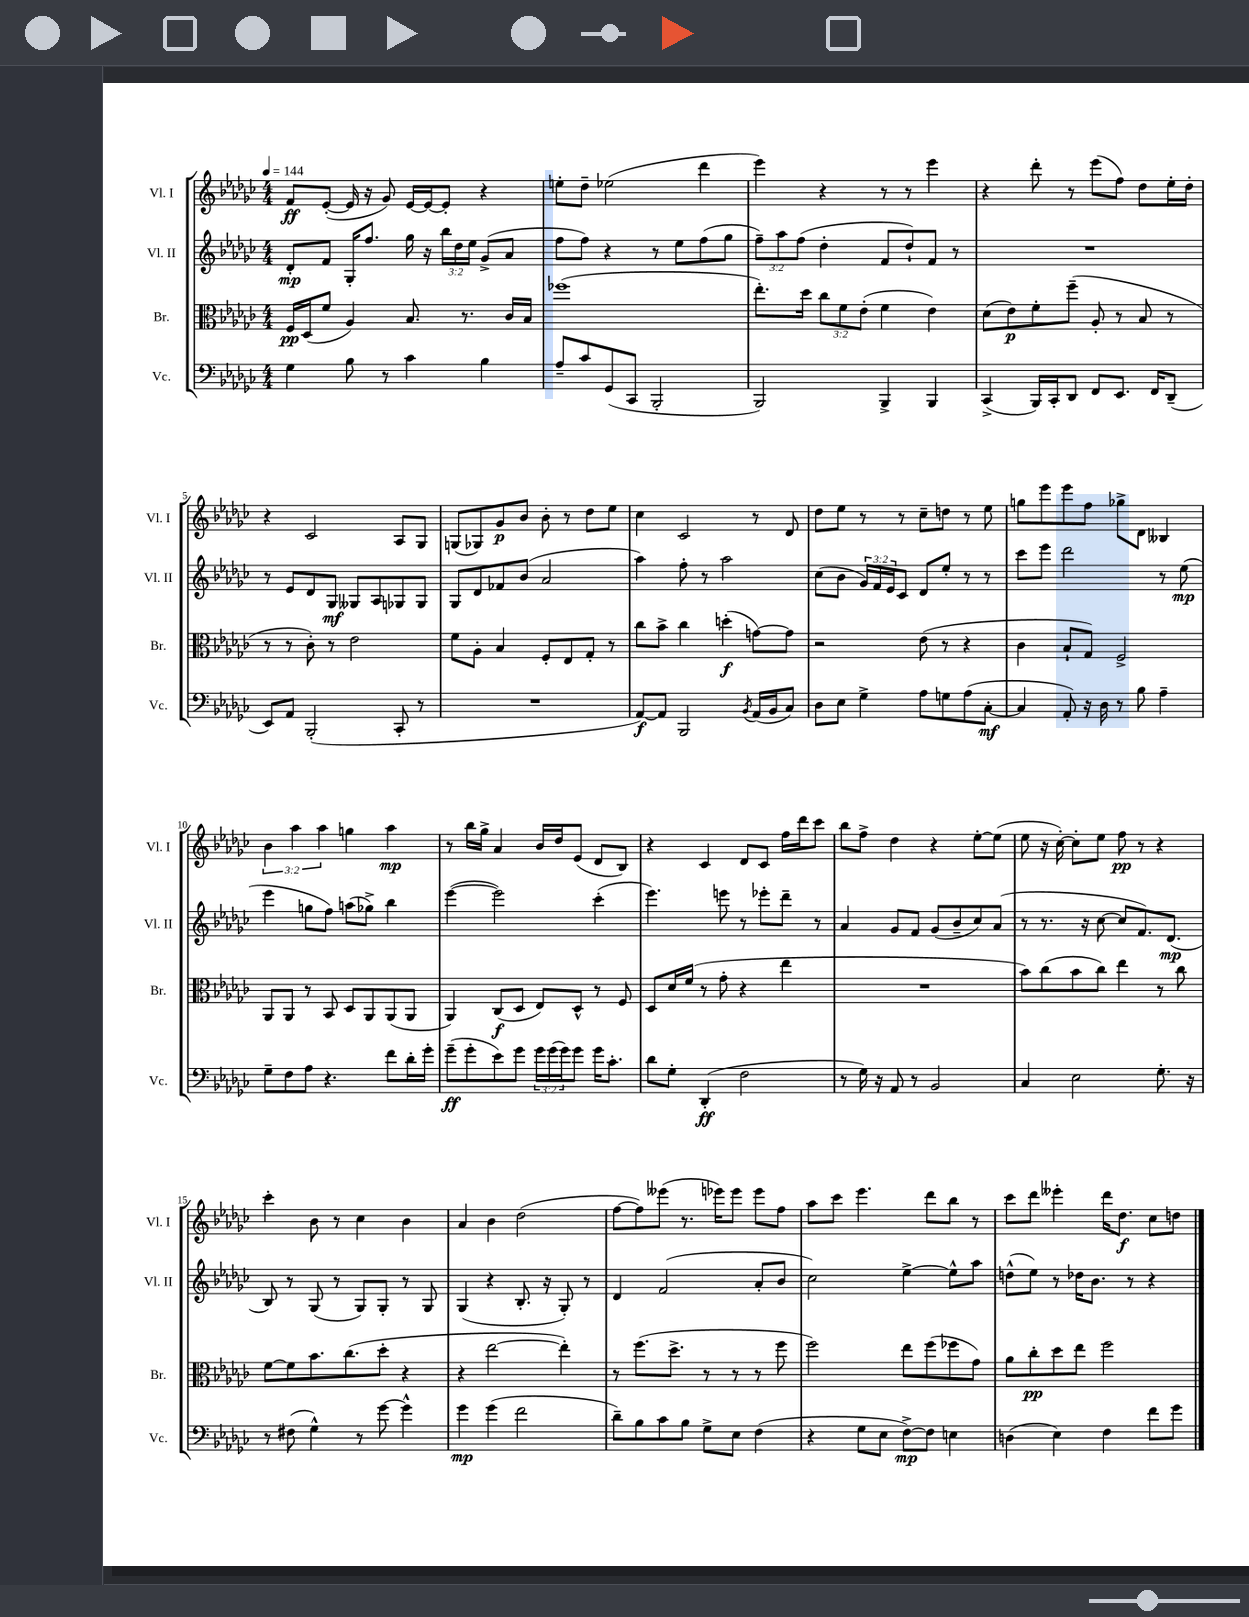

**kern	**dynam	**kern	**dynam	**kern	**dynam	**kern	**dynam
*part4	*part4	*part3	*part3	*part2	*part2	*part1	*part1
*staff4	*staff4	*staff3	*staff3	*staff2	*staff2	*staff1	*staff1
*I"Vc.	*	*I"Br.	*	*I"Vl. II	*	*I"Vl. I	*
*I'Vc.	*	*I'Br.	*	*I'Vl. II	*	*I'Vl. I	*
*clefF4	*	*clefC3	*	*clefG2	*	*clefG2	*
*k[b-e-a-d-g-c-]	*	*k[b-e-a-d-g-c-]	*	*k[b-e-a-d-g-c-]	*	*k[b-e-a-d-g-c-]	*
*M4/4	*	*M4/4	*	*M4/4	*	*M4/4	*
*MM144	*	*MM144	*	*MM144	*	*MM144	*
=1	=1	=1	=1	=1	=1	=1	=1
4G-\	.	16F/LL	pp	8d-'/L	mp	8f/L	ff
.	.	(16D-/J	.	.	.	.	.
.	.	8f/J	.	8f/J	.	([8e-'/J	.
8B-\	.	4A-/)	.	16G-'/KL	.	16e-/]	.
.	.	.	.	8.ff/J	.	16r	.
8r	.	.	.	.	.	8g-/)	.
4c-\	.	8.B-/	.	16gg-\	.	[16e-/LL	.
.	.	.	.	16r	.	16e-/J_	.
.	.	.	.	24bb-\LL	.	8e-'/J]	.
.	.	.	.	24dd-\	.	.	.
.	.	8.r	.	.	.	.	.
.	.	.	.	24ee-\JJ	.	.	.
4B-\	.	.	.	(8g-^/L	.	4r	.
.	.	16c-/LL	.	8a-/J	.	.	.
.	.	16B-/JJ	.	.	.	.	.
=2	=2	=2	=2	=2	=2	=2	=2
8A-~/L	.	(1ff-X	.	8ff\L	.	8een'\L	.
8c-/	.	.	.	8ff\J)	.	8dd-~\J	.
(8GG-/	.	.	.	4r	.	(2ee-X\	.
8CC-/J	.	.	.	.	.	.	.
2BBB-'/	.	.	.	8r	.	.	.
.	.	.	.	8ee-\L	.	.	.
.	.	.	.	(8ff\	.	4ddd-\	.
.	.	.	.	8gg-\J	.	.	.
=3	=3	=3	=3	=3	=3	=3	=3
2BBB-/)	.	8.ee-'\L)	.	12ff~\L)	.	4eee-\)	.
.	.	.	.	12aa-\	.	.	.
.	.	.	.	(12ff\J	.	.	.
.	.	16dd-\Jk	.	.	.	.	.
.	.	12cc-\L	.	4dd-'\	.	4r	.
.	.	12f\	.	.	.	.	.
.	.	(12e-'\J	.	.	.	.	.
4BBB-^/	.	4f\	.	8f/L	.	8r	.
.	.	.	.	8dd-`/)	.	8r	.
4BBB-/	.	4e-\)	.	8f/J	.	4eee-\	.
.	.	.	.	8r	.	.	.
=4	=4	=4	=4	=4	=4	=4	=4
(4CC-^/	.	(8d-\L	.	1r	.	4r	.
.	.	8e-\)	p	.	.	.	.
16BBB-/LL)	.	8f'\	.	.	.	8ddd-'\	.
16CC-'/J	.	.	.	.	.	.	.
8DD-/J	.	(8ff~\J	.	.	.	8r	.
8FF/L	.	8A-'/	.	.	.	(8eee-\L	.
8.EE-/J	.	8r	.	.	.	8ff\J)	.
.	.	8B-/	.	.	.	8dd-\L	.
16FF/KL	.	.	.	.	.	.	.
(8DD-~/J	.	8r	.	.	.	16ee-'\L	.
.	.	.	.	.	.	16dd-'\JJ	.
!!LO:LB:g=z
=5	=5	=5	=5	=5	=5	=5	=5
8EE-/L)	.	8r	.	8r	.	4r	.
8AA-/J	.	8r	.	8e-/L	.	.	.
(2BBB-'/	.	8c-'\)	.	8d-/	.	2c-/	.
.	.	8r	.	8G-/J	mf	.	.
.	.	2e-\	.	8G--X/L	.	.	.
.	.	.	.	8A-/	.	.	.
8CC-'/	.	.	.	8G-X/	.	8A-/L	.
8r	.	.	.	8G-/J	.	8G-/J	.
=6	=6	=6	=6	=6	=6	=6	=6
1r	.	8f\L	.	8G-/L	.	(8Gn/L	.
.	.	8A-'\J	.	8d-/	.	8G-X/)	.
.	.	4B-/	.	8f-X/	.	8g-/	p
.	.	.	.	(8b-/J	.	8b-/J	.
.	.	8F'/L	.	2a-/	.	8b-'\	.
.	.	8E-/	.	.	.	8r	.
.	.	8G-'/J	.	.	.	8dd-\L	.
.	.	8r	.	.	.	8ee-\J	.
=7	=7	=7	=7	=7	=7	=7	=7
[8AA-/L)	f	8cc-\L	.	4aa-\)	.	4cc-\	.
8AA-/J]	.	8b-^\J	.	.	.	.	.
2BBB-/	.	4cc-\	.	8ff'\	.	2c-/	.
.	.	.	.	8r	.	.	.
.	.	(4ddn'\	f	2aa-\	.	.	.
8qBB-/	.	.	.	.	.	.	.
(16AA-/LL	.	[8gn\L)	.	.	.	8r	.
16BB-/J	.	.	.	.	.	.	.
8C-/J)	.	8g\J]	.	.	.	8d-/	.
=8	=8	=8	=8	=8	=8	=8	=8
8D-\L	.	2r	.	(8cc-\L	.	8dd-\L	.
8E-\J	.	.	.	8b-\J	.	8ee-\J	.
4G-^\	.	.	.	24g-/LL)	.	8r	.
.	.	.	.	24f/	.	.	.
.	.	.	.	24e-/J	.	.	.
.	.	.	.	8c-/J	.	8r	.
8A-\L	.	(8e-\	.	8d-/L	.	8cc-~\L	.
8Gn\	.	8r	.	8ee-'/J	.	8ddn\J	.
(8A-\	.	4r	.	8r	.	8r	.
[8C-'\J	mf	.	.	8r	.	8ee-\	.
=9	=9	=9	=9	=9	=9	=9	=9
4C-/]	.	4c-\	.	8ccc-\L	.	8ggn\L	.
.	.	.	.	8eee-\J	.	8eee-\	.
8AA-'/)	.	8B-`/L	.	2ddd-\	.	8eee-\	.
16r	.	8G-/J)	.	.	.	8ff\J	.
16D-\	.	.	.	.	.	.	.
8r	.	2F^/	.	.	.	8gg-X^\L	.
8B-\	.	.	.	.	.	8d-\J	.
4A-~\	.	.	.	8r	.	4B--X/	.
.	.	.	.	(8ee-\	mp	.	.
!!LO:LB:g=z
=10	=10	=10	=10	=10	=10	=10	=10
8G-~\L	.	8AA-/L	.	4eee-\	.	6b-\	.
8F\	.	8AA-/J	.	.	.	.	.
.	.	.	.	.	.	6aa-\	.
8A-\J	.	8r	.	8ggn\L	.	.	.
.	.	.	.	.	.	6aa-\	.
4.r	.	8BB-/	.	8ff\J)	.	.	.
.	.	8D-/L	.	(8aan\L	.	4ggn\	.
.	.	8AA-/	.	8gg-X^\J)	.	.	.
8f\L	.	(8AA-/	.	4bb-\	.	4aa-\	mp
16d-'\L	.	8AA-/J	.	.	.	.	.
16g-'\JJ	.	.	.	.	.	.	.
=11	=11	=11	=11	=11	=11	=11	=11
(8g-~\L	ff	4AA-/)	.	([4eee-\	.	8r	.
8g-'\	.	.	.	.	.	16bb-\LL	.
.	.	.	.	.	.	16gg-^\JJ	.
8e-\)	.	(8C-/L	f	2eee-\])	.	4a-/	.
8g-\J	.	8D-/J	.	.	.	.	.
24g-\LL	.	8E-/L)	.	.	.	16b-/LL	.
(24g-\	.	.	.	.	.	.	.
.	.	.	.	.	.	16dd-/J	.
24g-\J)	.	.	.	.	.	.	.
8g-\J	.	8D-^^/J	.	.	.	(8e-/J	.
16g-\KL	.	8r	.	(4ccc-'\	.	8d-/L	.
8.c-'\J	.	.	.	.	.	.	.
.	.	8F/	.	.	.	8B-/J)	.
=12	=12	=12	=12	=12	=12	=12	=12
8d-\L	.	8D-/L	.	4.eee-\)	.	4r	.
8G-'\J	.	16d-/L	.	.	.	.	.
.	.	(16f/JJ	.	.	.	.	.
(4DD-'/	ff	8r	.	.	.	4c-/	.
.	.	8g-'\	.	8eeen\	.	.	.
2F\	.	4r	.	8r	.	8d-/L	.
.	.	.	.	8eee-X'\L	.	8c-/J	.
.	.	4ee-\	.	8ddd-~\J	.	16ff\LL	.
.	.	.	.	.	.	16ddd-\J	.
.	.	.	.	8r	.	8ccc-\J	.
=13	=13	=13	=13	=13	=13	=13	=13
8r	.	1r	.	4a-/	.	8bb-\L	.
16G-\)	.	.	.	.	.	8ff^\J	.
16r	.	.	.	.	.	.	.
8AA-/	.	.	.	8g-/L	.	4dd-\	.
8r	.	.	.	8f/J	.	.	.
2BB-/	.	.	.	(8g-/L	.	4r	.
.	.	.	.	8b-~/	.	.	.
.	.	.	.	8cc-/)	.	[8ee-'\L	.
.	.	.	.	(8a-/J	.	(8ee-\J]	.
=14	=14	=14	=14	=14	=14	=14	=14
4C-/	.	8b-\L)	.	8r	.	8ee-\	.
.	.	(8cc-\	.	8.r	.	16r	.
.	.	.	.	.	.	[16cc-'\)	.
2E-\	.	8b-\	.	.	.	8cc-'\L]	.
.	.	.	.	16r	.	.	.
.	.	8cc-\J)	.	[8cc-\	.	8ee-\J	.
.	.	4ee-\	.	8cc-/L]	.	8ff\	pp
.	.	.	.	8.f/)	.	8r	.
8.G-'\	.	8r	.	.	.	4r	.
.	.	.	.	(8.d-/J	mp	.	.
.	.	8cc-\	.	.	.	.	.
16r	.	.	.	.	.	.	.
!!LO:LB:g=z
=15	=15	=15	=15	=15	=15	=15	=15
8r	.	[8f\L	.	8B-/)	.	4ccc-'\	.
(8F#X\	.	8f\]	.	8r	.	.	.
4G-^^\)	.	8.b-\	.	(8G-/	.	8b-\	.
.	.	.	.	8r	.	8r	.
.	.	(8.cc-\	.	.	.	.	.
8r	.	.	.	8G-/L)	.	4cc-\	.
[8g-\	.	8dd-'\J	.	8G-'/J	.	.	.
4g-^^\]	.	4r	.	8r	.	4b-\	.
.	.	.	.	8G-/	.	.	.
=16	=16	=16	=16	=16	=16	=16	=16
4g-\	mp	4r	.	(4G-/	.	4a-/	.
(4g-\	.	[2ee-\	.	4r	.	4b-\	.
2f\	.	.	.	8.B-'/	.	(2dd-\	.
.	.	.	.	16r	.	.	.
.	.	4ee-'\])	.	8G-'/)	.	.	.
.	.	.	.	8r	.	.	.
=17	=17	=17	=17	=17	=17	=17	=17
8d-~\L)	.	8r	.	4d-/	.	[8ff\L	.
8B-\	.	(8.ff\L	.	.	.	8ff\])	.
8c-\	.	.	.	(2f/	.	(8eee--X\J	.
.	.	8.dd-^\J	.	.	.	.	.
8B-\J	.	.	.	.	.	8.r	.
8G-^\L	.	8r	.	.	.	.	.
.	.	.	.	.	.	16eee-X\KL)	.
8E-\J	.	8r	.	.	.	8eee-\J	.
(4F\	.	8r	.	8a-'/L	.	8eee-\L	.
.	.	8ff\	.	8b-/J	.	8ff\J	.
=18	=18	=18	=18	=18	=18	=18	=18
4r	.	2ff\)	.	2cc-\)	.	8aa-\L	.
.	.	.	.	.	.	8ccc-\J	.
8G-\L	.	.	.	.	.	4.eee-\	.
8E-\J	.	.	.	.	.	.	.
[8F^\L)	mp	8ee-\L	.	[4ee-^\	.	.	.
8F\J]	.	(8ff\	.	.	.	8ddd-\L	.
4En\	.	8ff-X\	.	8ee-^^\L]	.	8bb-\J	.
.	.	8g-\J)	.	8aa-\J	.	8r	.
=19	=19	=19	=19	=19	=19	=19	=19
(4Dn\	.	8a-\L	.	(8ddn^^\L	.	8ccc-\L	.
.	.	8cc-'\	pp	8ee-\J)	.	8ddd-\J	.
4E-\)	.	8dd-\	.	8r	.	4eee--X'\	.
.	.	8ee-\J	.	16dd-X\KL	.	.	.
.	.	.	.	8.b-\J	.	.	.
4F\	.	2ff\	.	.	.	16ddd-\KL	.
.	.	.	.	.	.	8.dd-\J	f
.	.	.	.	8r	.	.	.
8f\L	.	.	.	4r	.	8cc-\L	.
8g-\J	.	.	.	.	.	8ddn\J	.
==	==	==	==	==	==	==	==
*-	*-	*-	*-	*-	*-	*-	*-
